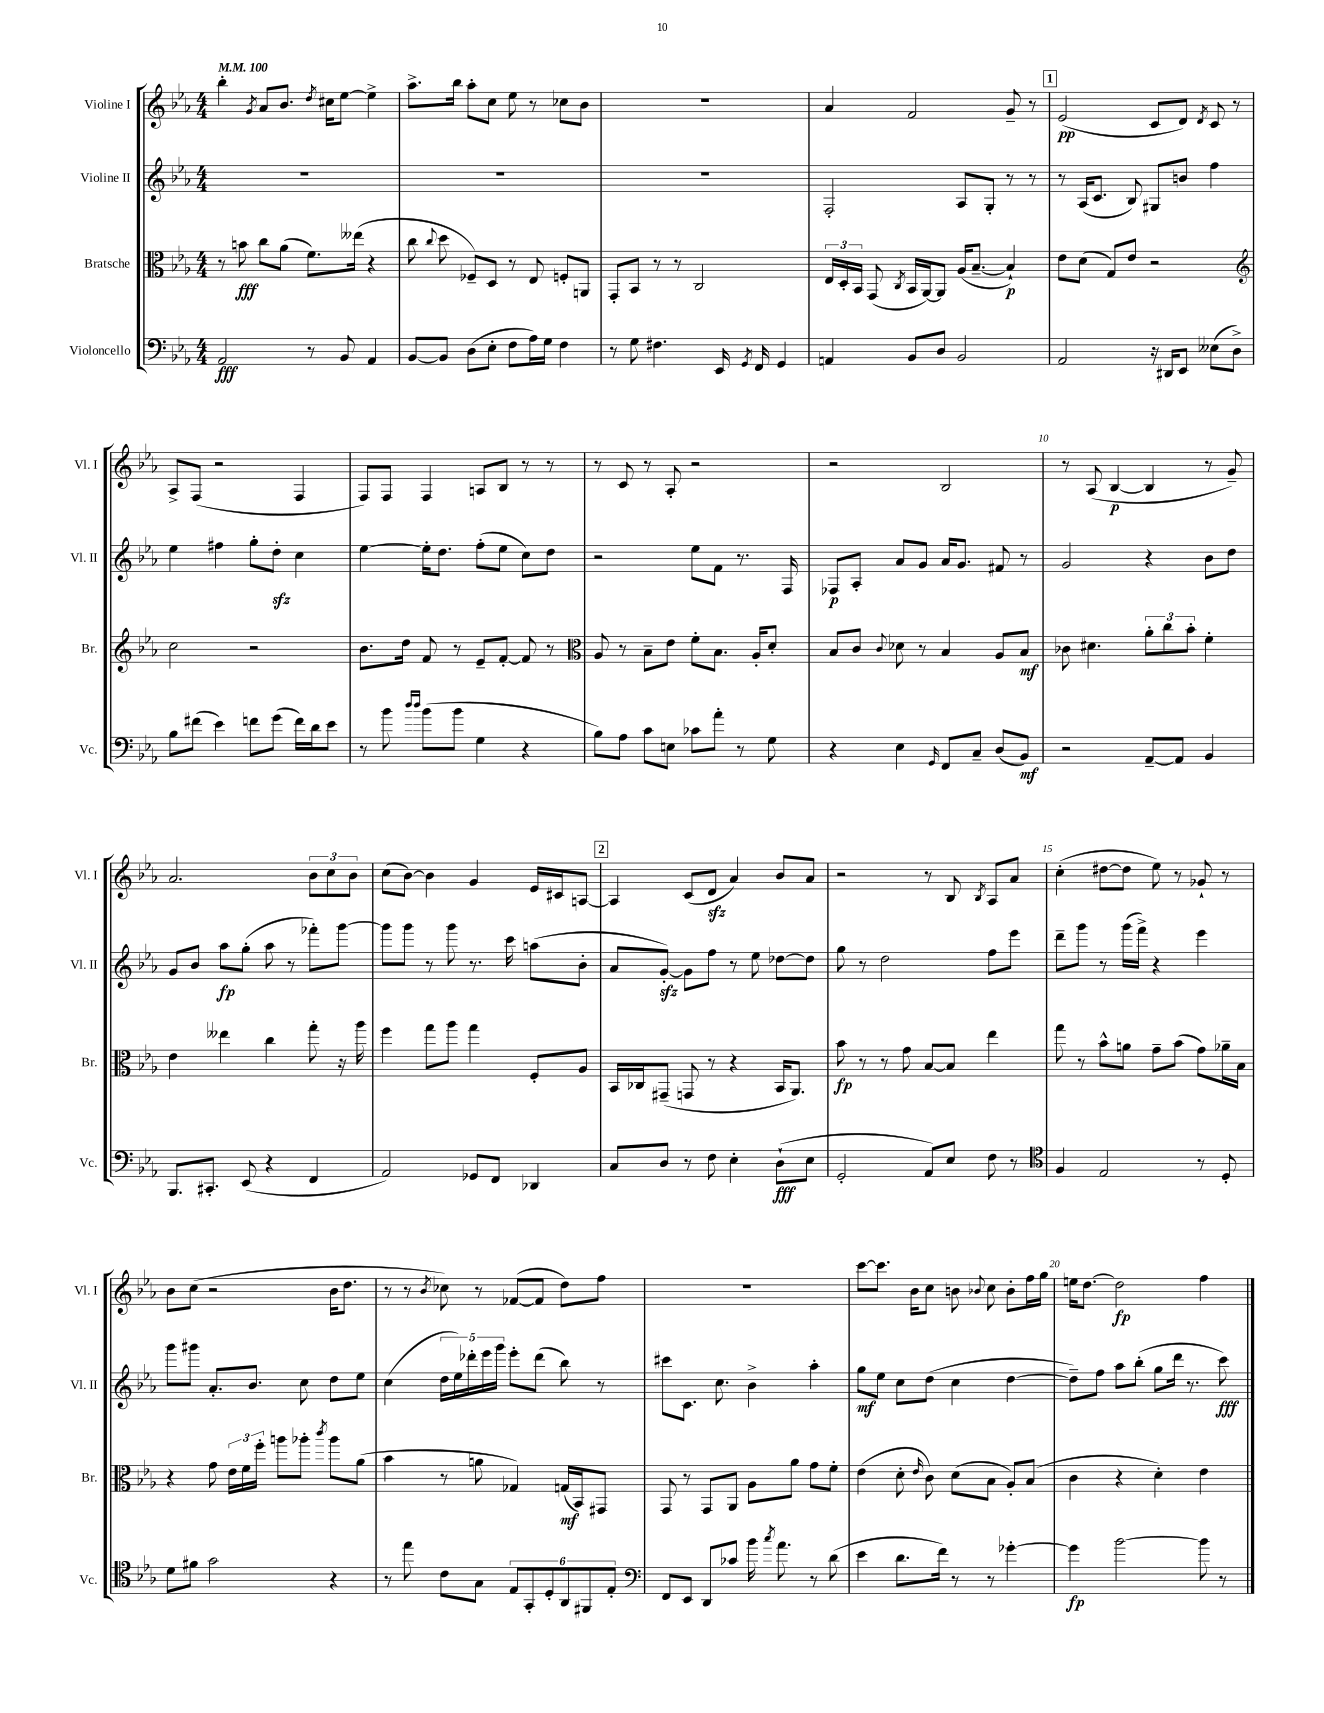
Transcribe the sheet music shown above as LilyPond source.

<<
\new StaffGroup <<
\new Staff = "s0" \with { instrumentName = "Violine I" shortInstrumentName = "Vl. I" } {
    \clef treble \key ees \major \numericTimeSignature \time 4/4 \tempo 4 = 100
    \autoBeamOff bes''4-. \acciaccatura { g'8 } aes'8[ bes'8.] \acciaccatura { d''8 } cis''16[ ees''8]~ ees''4-> |
    aes''8.[-> bes''16] aes''8[-. c''8] ees''8 r8 ces''8[ bes'8] |
    R1 |
    aes'4 f'2 g'8-- r8 |
    \mark \markup { \box "1" } ees'2\pp( c'8[ d'8]) \acciaccatura { d'8 } c'8 r8 |
    aes8[-> f8]( r2 f4 |
    f8[) f8] f4 a8[ bes8] r8 r8 |
    r8 c'8 r8 aes8-. r2 |
    r2 bes2 |
    r8 aes8( bes4~\p bes4 r8 g'8--) |
    aes'2. \tuplet 3/2 { bes'8[ c''8 bes'8] } |
    c''8[( bes'8]~) bes'4 g'4 ees'16[ cis'16 a8]~ |
    \mark \markup { \box "2" } a4 c'8[( d'8]\sfz aes'4) bes'8[ aes'8] |
    r2 r8 bes8 \acciaccatura { bes8 } aes8[ aes'8] |
    c''4-.( dis''8[~ dis''8] ees''8) r8 ges'8-! r8 |
    bes'8[ c''8]( r2 bes'16[ d''8.] |
    r8 r8 \acciaccatura { bes'8 } ces''8) r8 fes'8[~( fes'8] d''8[) f''8] |
    R1 |
    c'''8[~ c'''8.] bes'16[ c''8] b'8 \appoggiatura { bes'8 } c''8 bes'8[-. f''16 g''16] |
    e''16[ d''8.]~ d''2\fp f''4 \bar "|." |
}
\new Staff = "s1" \with { instrumentName = "Violine II" shortInstrumentName = "Vl. II" } {
    \clef treble \key ees \major \numericTimeSignature \time 4/4
    \autoBeamOff R1 |
    R1 |
    R1 |
    f2-. aes8[ g8]-. r8 r8 |
    \mark \markup { \box "1" } r8 aes16[( c'8.] bes8) gis8[ b'8] f''4 |
    ees''4 fis''4 g''8[-. d''8]-.\sfz c''4 |
    ees''4~ ees''16[-. d''8.] f''8[-.( ees''8] c''8[) d''8] |
    r2 ees''8[ f'8] r8. f16 |
    fes8[\p aes8]-. aes'8[ g'8] aes'16[ g'8.] fis'8 r8 |
    g'2 r4 bes'8[ d''8] |
    g'8[ bes'8] aes''8[\fp g''8]-.( aes''8 r8 fes'''8[-.) g'''8]~ |
    g'''8[ g'''8] r8 g'''8 r8. c'''16 a''8[( bes'8]-. |
    \mark \markup { \box "2" } aes'8[ g'8]~-.\sfz) g'8[ f''8] r8 ees''8 des''8[~ des''8] |
    g''8 r8 d''2 f''8[ ees'''8] |
    d'''8[-- g'''8] r8 g'''16[( f'''16]->) r4 ees'''4 |
    g'''8[ gis'''8] aes'8.[-. bes'8.] c''8 d''8[ ees''8] |
    c''4( \tuplet 5/4 { d''16[ ees''16) des'''16-. ees'''16 g'''16] } ees'''8[-. des'''8]( bes''8) r8 |
    cis'''8[ c'8.] c''8. bes'4-> aes''4-. |
    g''8[\mf ees''8] c''8[ d''8]( c''4 d''4~ |
    d''8[--) f''8] aes''8[ bes''8]-.( g''8[ d'''16] r8. c'''8\fff) \bar "|." |
}
\new Staff = "s2" \with { instrumentName = "Bratsche" shortInstrumentName = "Br." } {
    \clef alto \key ees \major \numericTimeSignature \time 4/4
    \autoBeamOff r8 b'8\fff c''8[ aes'8]( f'8.[) eeses''16]( r4 |
    c''8 \appoggiatura { c''8 } d''8 fes8[--) d8] r8 ees8 f8[-. a,8] |
    g,8[-. bes,8] r8 r8 c2 |
    \tuplet 3/2 { ees16[ d16-. bes,16] } g,8( \acciaccatura { c8 } bes,16[ aes,16~) aes,8] aes16[( bes8.]~-- bes4-!\p) |
    \mark \markup { \box "1" } ees'8[ d'8]( g8[) ees'8] r2 |
    \clef treble c''2 r2 |
    bes'8.[ d''16] f'8 r8 ees'8[-- f'8]~-. f'8 r8 |
    \clef alto aes8 r8 bes8[-- ees'8] f'8[-. bes8.] aes16[-. d'8]-. |
    bes8[ c'8] \appoggiatura { c'8 } des'8 r8 bes4 aes8[ bes8]\mf |
    ces'8 dis'4. \tuplet 3/2 { aes'8[-. c''8 bes'8]-. } f'4-. |
    ees'4 eeses''4 c''4 g''8-. r16 aes''16 |
    f''4 g''8[ aes''8] g''4 f8[-. aes8] |
    \mark \markup { \box "2" } bes,16[ ces16 gis,8]--( g,8 r8 r4 bes,16[ aes,8.]) |
    bes'8\fp r8 r8 g'8 bes8[~ bes8] ees''4 |
    g''8 r8 bes'8[-^ a'8] g'8[-- bes'8]( g'8[) aes'16-- bes16] |
    r4 g'8 \tuplet 3/2 { ees'16[ f'16 f''16]-. } a''8[ aes''8]-. \acciaccatura { c'''8 } aes''8[ aes'8]( |
    bes'4 r8 a'8 ges4) g16[\mf( bes,16) gis,8] |
    g,8 r8 g,8[ aes,8] aes8[ aes'8] g'8[ f'8]-. |
    ees'4( d'8-. \grace { ees'16 } c'8) d'8[( bes8] aes8[-.) bes8]( |
    c'4 r4 d'4-.) ees'4 \bar "|." |
}
\new Staff = "s3" \with { instrumentName = "Violoncello" shortInstrumentName = "Vc." } {
    \clef bass \key ees \major \numericTimeSignature \time 4/4
    \autoBeamOff aes,2\fff r8 bes,8 aes,4 |
    bes,8[~ bes,8] d8[( ees8]-. f8[ aes16) g16] f4 |
    r8 g8 fis4. ees,16 \acciaccatura { g,8 } f,16 g,4 |
    a,4 bes,8[ d8] bes,2 |
    \mark \markup { \box "1" } aes,2 r16 dis,16[ ees,8] eeses8[( d8]->) |
    bes8[ fis'8]( ees'4) f'8[ g'8]( f'16[) d'16 ees'8] |
    r8 bes'8 \grace { d''16[ d''16] } bes'8[( bes'8] g4 r4 |
    bes8[) aes8] c'8[ e8] ces'8[ aes'8]-. r8 g8 |
    r4 ees4 \grace { g,16 } f,8[ c8]-- d8[( bes,8]\mf) |
    r2 aes,8[~-- aes,8] bes,4 |
    bes,,8.[ cis,8.]-. ees,8( r4 f,4 |
    aes,2) ges,8[ f,8] des,4 |
    \mark \markup { \box "2" } c8[ d8] r8 f8 ees4-. d8[-!\fff( ees8] |
    g,2-. aes,8[) ees8] f8 r8 |
    \clef tenor f4 ees2 r8 d8-. |
    d'8[ fis'8] g'2 r4 |
    r8 ees''8 c'8[ g8] \tuplet 6/4 { ees8[ g,8-. d8-. aes,8 fis,8 ees8]-. } |
    \clef bass f,8[ ees,8] d,8[ ces'8] bes'16 \acciaccatura { c''8 } aes'8. r8 d'8( |
    ees'4 d'8.[ f'16]) r8 r8 ges'4~-. |
    ges'4\fp bes'2~ bes'8 r8 \bar "|." |
}
>>
>>
\layout { \context { \Score \override BarNumber.break-visibility = ##(#f #t #t) barNumberVisibility = #(every-nth-bar-number-visible 5) } }
